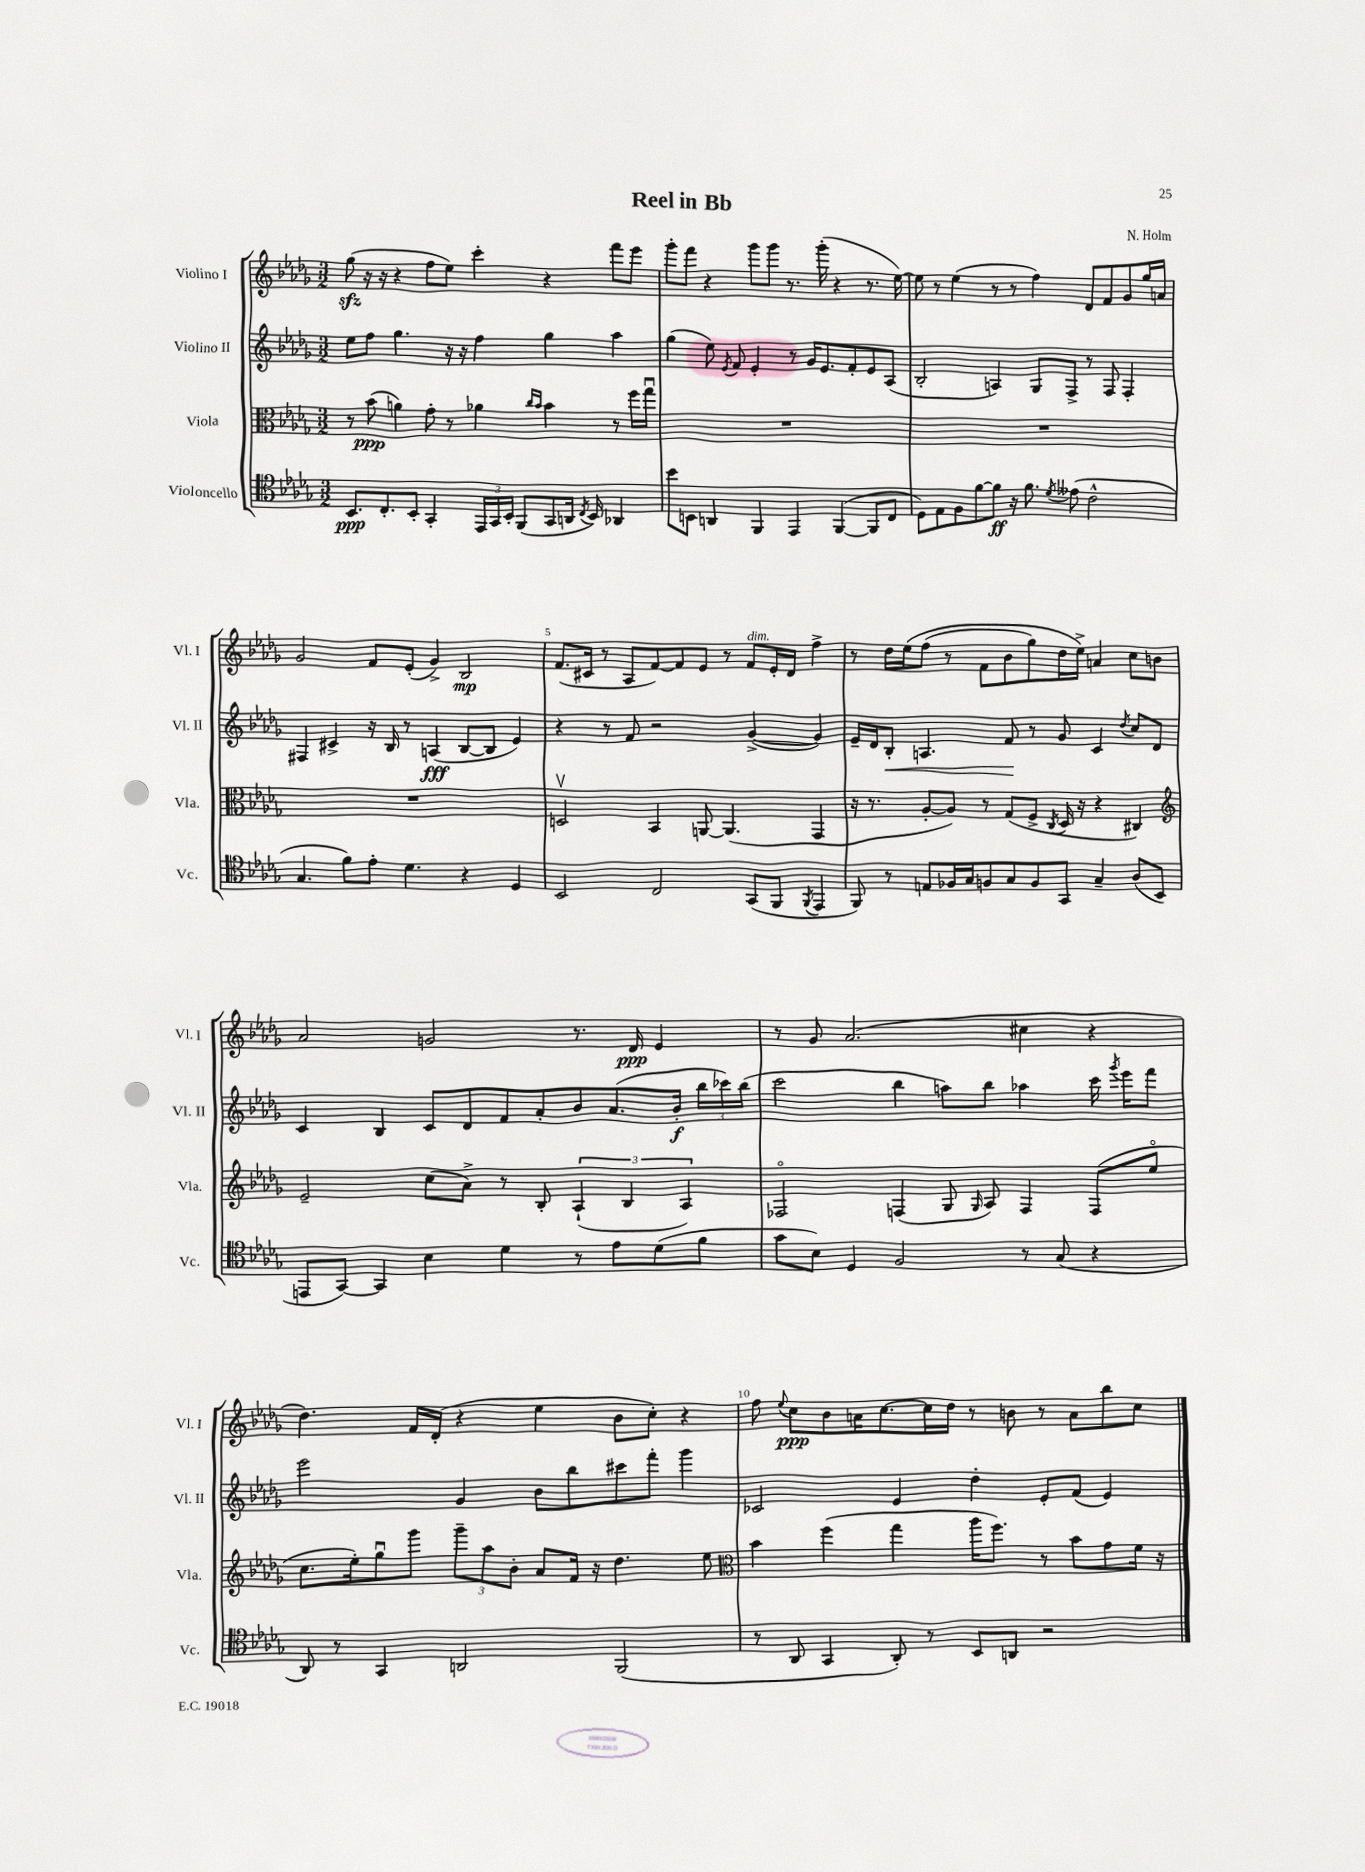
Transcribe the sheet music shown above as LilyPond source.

\header { title = "Reel in Bb" composer = "N. Holm" }
<<
\new StaffGroup <<
\new Staff = "s0" \with { instrumentName = "Violino I" shortInstrumentName = "Vl. I" } {
    \clef treble \key des \major \numericTimeSignature \time 3/2
    \autoBeamOff ges''8\sfz( r16 r16 r4 f''8[ ees''8]) c'''4-. r4 f'''8[ ees'''8] |
    ges'''8[-. f'''8] r4 ges'''8[ ges'''8] r8. ges'''16-.( r4 r8. ees''16~) |
    ees''8 r8 ees''4( r8 r8 f''4) des'8[ f'8 ges'8 ges''16 a'16] |
    ges'2 f'8[ ees'8]-.( ges'4->) bes2\mp |
    f'8.[( cis'16] r8 aes8[ f'8~) f'8 ees'8] r8 f'8[^\markup { \italic "dim." } ees'16-. des'16] f''4-> |
    r8 des''16[ ees''16\( f''8]( r8 f'8[ bes'8 ges''8) des''16 ees''16]->\) a'4 c''8[ b'8] |
    aes'2 g'2 r8. des'16\ppp ees'4 |
    r8 ges'8 aes'2.( cis''4 r4 |
    des''4.) f'16[ des'16]-.( r4 ees''4 bes'8[ c''8]-.) r4 |
    f''8 \appoggiatura { ees''8 } c''8[\ppp bes'8 a'16 c''8.~ c''16 des''16] r8 b'8 r8 a'8[ bes''8 c''8] \bar "|." |
}
\new Staff = "s1" \with { instrumentName = "Violino II" shortInstrumentName = "Vl. II" } {
    \clef treble \key des \major \numericTimeSignature \time 3/2
    \autoBeamOff ees''8[ f''8] ges''4. r16 r16 f''4 ges''4 aes''4 |
    ges''4( ees''8) \acciaccatura { ees'8 } f'8 ees'4-. r8 ges'16[ ees'8. f'8-. ees'8 aes8]( |
    bes2-. a4) ges8[ f8]-> r8 f8 f4-. |
    fis4 cis'4-> r16 bes16 r8 a4\fff( bes8[~ bes8] ees'4) |
    r4 r8 f'8 r2 ges'4~->( ges'4) |
    ees'16[-- des'16 bes8]-.\< a4. f'8\! r8 ges'8 c'4 \acciaccatura { des''8 } c''8[ des'8] |
    c'4 bes4 c'8[ des'8 f'8 aes'8-. bes'8 aes'8.( bes'16]-.\f \tuplet 3/2 { bes''16[ ces'''16) bes''16]( } |
    c'''2 bes''4 a''8[) bes''8] aes''4 c'''16 \acciaccatura { ges'''8 } ees'''16[ f'''8] |
    ees'''2 ges'4 bes'8[ bes''8 cis'''8 f'''8]-. ges'''4 |
    ces'2 ees'4 des''4-. ees'8[-. f'8]( ees'4) \bar "|." |
}
\new Staff = "s2" \with { instrumentName = "Viola" shortInstrumentName = "Vla." } {
    \clef alto \key des \major \numericTimeSignature \time 3/2
    \autoBeamOff r8 bes'8\ppp( a'4) ges'8-. r8 aes'4 \grace { c''16[ bes'16] } bes'4 r8 f''16[ ges''16]\downbow |
    R1. |
    R1. |
    R1. |
    d2\upbow bes,4 a,8~ a,4.( ges,4 |
    r16 r8. aes8[~-. aes8]) r8 ges8[( f8]-> \acciaccatura { c8 } des16 r16 r4 cis4) |
    \clef treble ees'2-- c''8[( aes'8]->) r8 bes8-. \tuplet 3/2 { aes4-!( bes4 aes4) } |
    fes2\flageolet f4( ges8 \grace { ges16 } aes8) f4 f8[( ees''8]\flageolet |
    c''8.[ ees''16-.) ges''8\downbow ges'''8] \tuplet 3/2 { ges'''8[-- aes''8 bes'8]-. } aes'8[ f'16] r16 des''4. ees''8 |
    \clef alto bes'4 f''4( ges''4 aes''16[ f''8.]) r8 bes'8[ ges'8 f'16] r16 \bar "|." |
}
\new Staff = "s3" \with { instrumentName = "Violoncello" shortInstrumentName = "Vc." } {
    \clef tenor \key des \major \numericTimeSignature \time 3/2
    \autoBeamOff bes,8.[\ppp c8.-. bes,8]-. ges,4-. \tuplet 3/2 { ees,16[ ges,16 bes,16]-. } f,8[( ges,8 a,16] \acciaccatura { c8 } bes,16) aes,4 |
    bes'8[ b,8] a,4 f,4 ees,4 f,4~( f,8[ c8] |
    des8[) ees8 f8 f'8~ f'8]\ff r16 f'8. \acciaccatura { des'8 } eeses'8( c'2-^ |
    ges4. f'8[) ees'8]-. des'4. r4 des4 |
    bes,2 c2 ges,8[( f,8] \acciaccatura { f,8 } ees,4 |
    f,8) r8 e8[ fes16 ges16 f8 ges8 f8 ges,8] ges4-- aes8[( bes,8] |
    e,8[ ges,8]~) ges,4 bes4 des'4 r8 ees'8[ des'8( f'8] |
    ges'8[ bes8]) des4 f2 r8 ges8( r4 |
    aes,8) r8 ges,4 a,2 f,2( |
    r8 aes,8 ges,4 aes,8-.) r8 bes,8[ a,8] r2 \bar "|." |
}
>>
>>
\layout { \context { \Score \override BarNumber.break-visibility = ##(#f #t #t) barNumberVisibility = #(every-nth-bar-number-visible 5) } }
